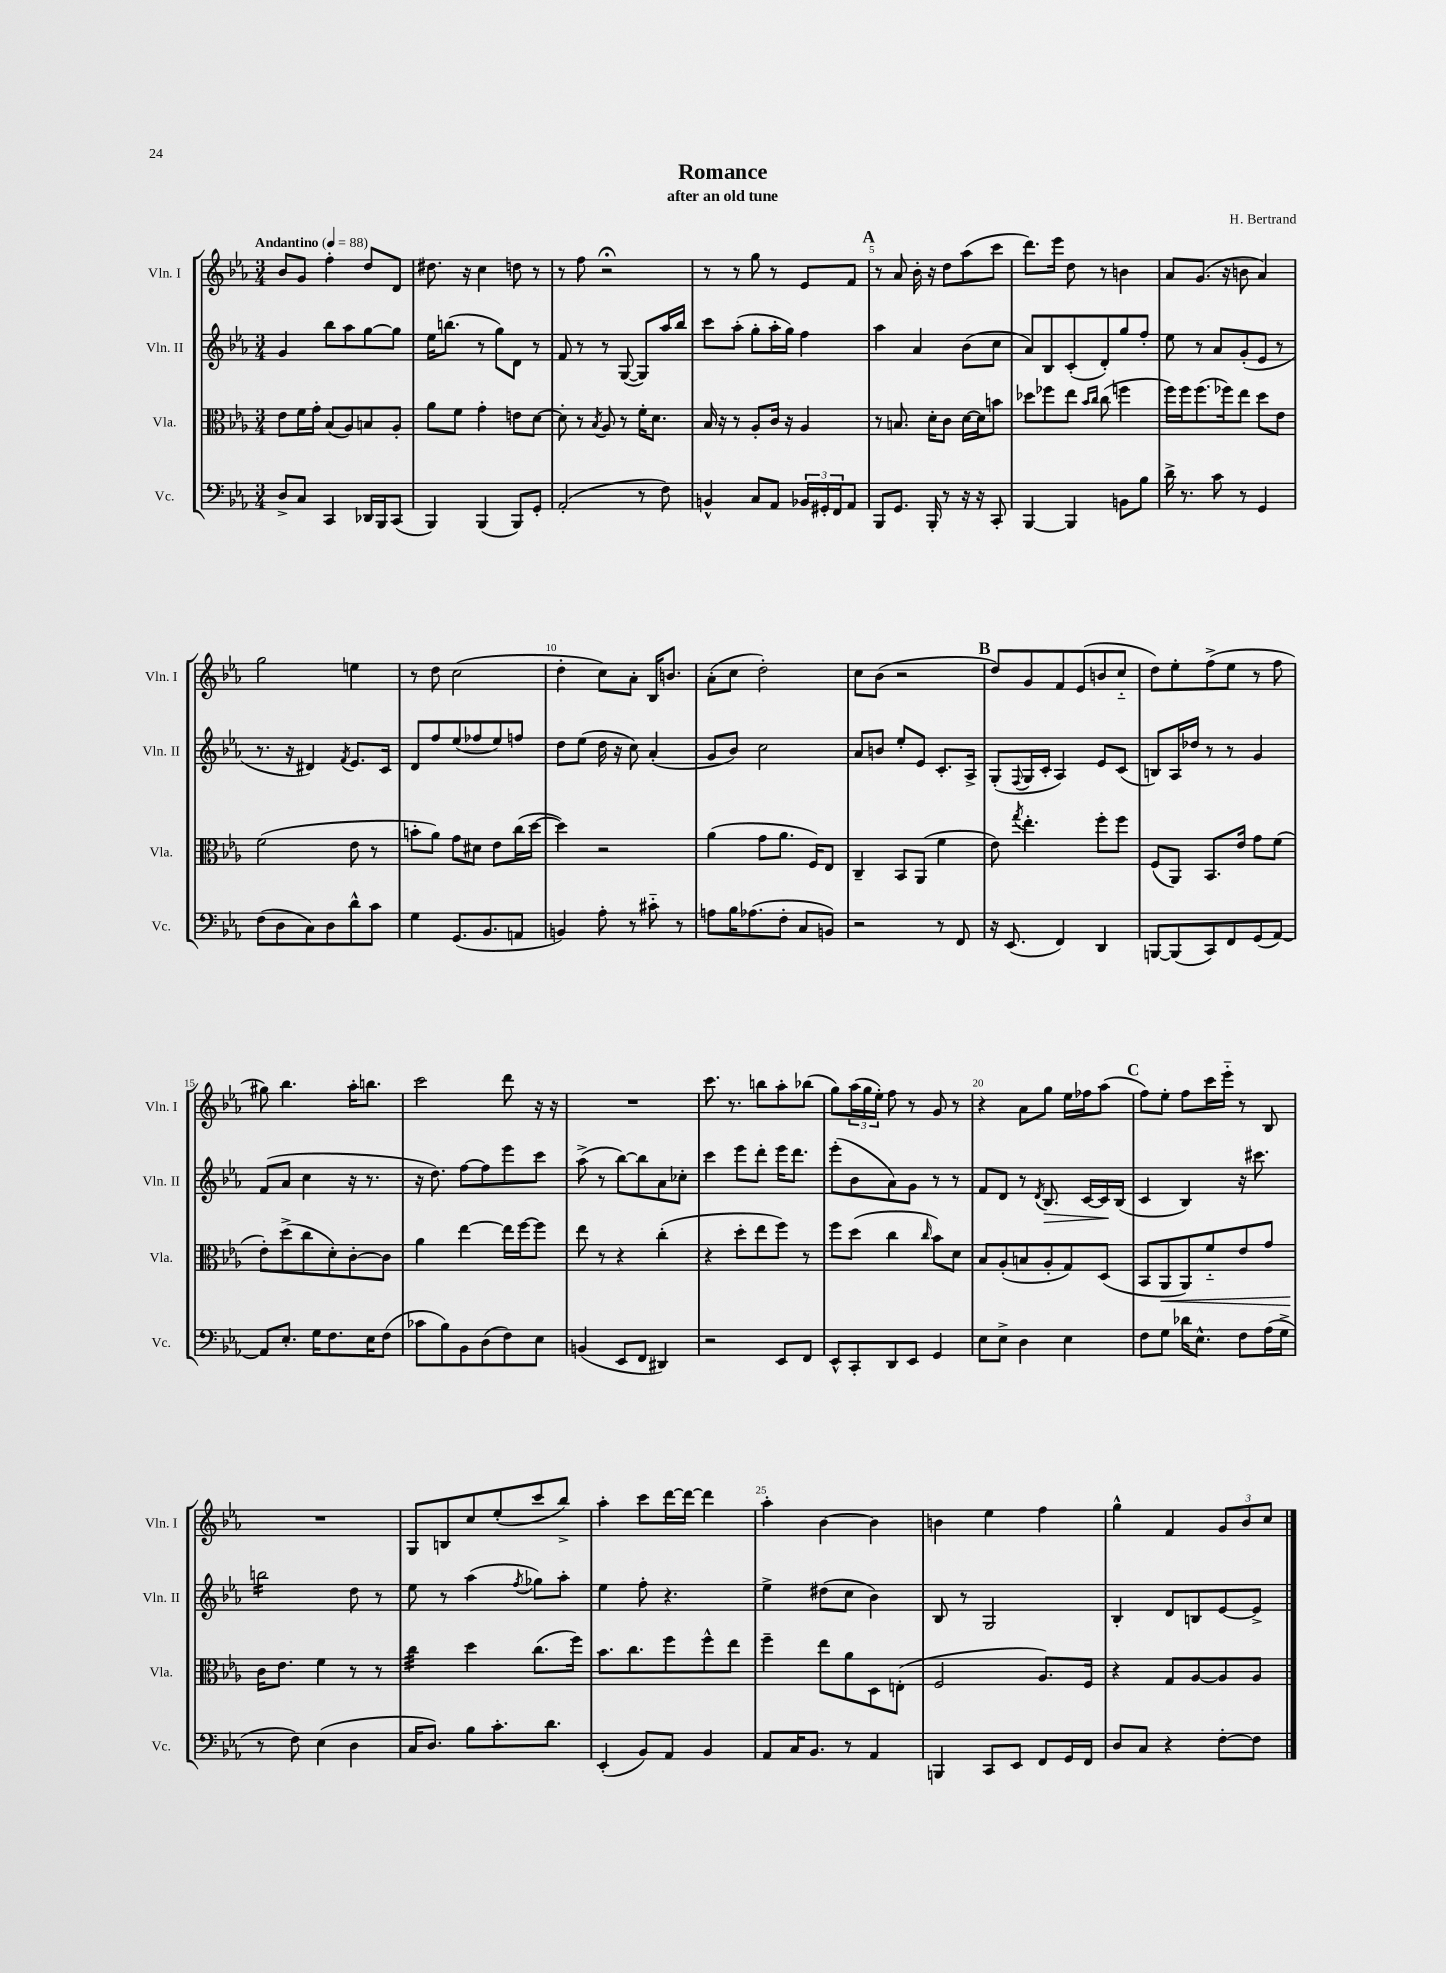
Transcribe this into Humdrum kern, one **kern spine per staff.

**kern	**kern	**kern	**kern
*staff4	*staff3	*staff2	*staff1
*clefF4	*clefC3	*clefG2	*clefG2
*k[b-e-a-]	*k[b-e-a-]	*k[b-e-a-]	*k[b-e-a-]
*M3/4	*M3/4	*M3/4	*M3/4
*MM88	*MM88	*MM88	*MM88
8D^/L	8e-\L	4g/	8b-/L
8C/J	16f\L	.	8g/J
.	16g'\JJ	.	.
4CC/	(8B-/L	8bb-\L	4ff'\
.	8A-/)	8aa-\	.
16DD-/LL	8B/	[8gg\	8dd/L
16BBB-/J	.	.	.
(8CC/J	8A-'/J	8gg\]J	8d/J
=	=	=	=
4BBB-/)	8a-\L	16ee-\LK	8.dd#\
.	.	(8.bb\J	.
.	8f\J	.	.
.	.	.	16r
(4BBB-/	4g'\	8r	4cc\
.	.	8gg\L)	.
8BBB-/L)	8e\L	8d\J	8dd\
8GG'/J	[8d\J	8r	8r
=	=	=	=
(2AA-'/	8d'\]	8f/	8r
.	8r	8r	8ff\
.	8qB-/	.	.
.	8A-/	8r	2r;
.	8r	([8G/	.
8r	16f'\LK	8G/]L)	.
.	8.d\J	.	.
8F\)	.	16aa-/L	.
.	.	16bb-/JJ	.
=	=	=	=
4BB^^/	16B-/	8ccc\L	8r
.	16r	.	.
.	8r	(8aa-'\J	8r
8C/L	8A-'/L	8gg'\L	8gg\
8AA-/J	16c/Jk	16aa-'\L	8r
.	16r	16gg\JJ)	.
24BB-/LL	4A-/	4ff\	8e-/L
24GG#'/	.	.	.
24FF/J	.	.	.
8AA-/J	.	.	8f/J
=	=	=	=
8BBB-/L	8r	4aa-\	8r
8.GG/J	8.B/	.	8a-/
.	.	4a-/	16b-'\
16BBB-'/	16d'\LK	.	16r
8r	8c\J	.	8dd\L
16r	[16d\LL	(8b-\L	(8aa-\
16r	16d\]J	.	.
8CC'/	8b\J	8cc\J	8ccc\J
=	=	=	=
[4BBB-/	8dd-\L	8a-/L)	8.ddd\L)
.	8ff-\	8B-/	.
.	.	.	16eee-\Jk
4BBB-/]	8ee-\J	(8c'/	8dd\
.	16qqb-/LL	.	.
.	16qqcc/JJ	.	.
.	(8cc\	8d'/)	8r
8BB\L	4ff\	8gg/	4b\
8B-\J	.	8ff'/J	.
=	=	=	=
16d^\	16ff\LL)	8ee-\	8a-/L
8.r	16ff\J	.	.
.	(8.ff\	8r	(8.g/J
8c\	.	8a-/L	.
.	16ff-\k)	.	16r
8r	8ee-\J	(8g'/	8b\
4GG/	8dd\L	8e-/J	4a-/)
.	8e-\J	8r	.
=	=	=	=
(8F\L	(2f\	8.r	2gg\
8D\	.	.	.
.	.	16r	.
8C\)	.	4d#/)	.
8D\	.	.	.
.	.	8qf/	.
8d^^\	8e-\	8.e-/L	4ee\
8c\J	8r	.	.
.	.	16c/Jk	.
=	=	=	=
4G\	8b'\L	8d/L	8r
.	8a-\J)	8ff/	8dd\
(8.GG/L	8g\L	(8ee-/	(2cc\
.	8d#\J	8ff-/	.
8.BB-/	.	.	.
.	8e-\L	8ee-/)	.
8AA/J	(16cc\L	8ff/J	.
.	[16dd\JJ	.	.
=	=	=	=
4BB/)	4dd\])	8dd\L	4dd'\
.	.	(8ee-\J	.
8A-'\	2r	16dd\	8cc\L)
.	.	16r	.
8r	.	8cc\)	8a-'\J
8c#'~\	.	(4a-'/	16B-/LK
.	.	.	8.b/J
8r	.	.	.
=	=	=	=
8A\L	(4a-\	8g/L	(8a-'\L
16B-\K	.	8b-/J)	8cc\J
(8.A-\	.	.	.
.	8g\L	2cc\	2dd'\)
8F'\J	8.a-\J	.	.
8C/L	.	.	.
.	16F/LK)	.	.
8BB/J)	8E-/J	.	.
=	=	=	=
2r	4C~/	8a-/L	8cc\L
.	.	8b/J	(8b-\J
.	8BB-/L	8ee-'/L	2r
.	(8AA-/J	8e-/J	.
8r	4f\	8.c'/L	.
8FF/	.	.	.
.	.	16A-^/Jk	.
=	=	=	=
16r	8e-\)	(8G'/L	8dd/L)
(8.EE-/	.	.	.
.	8qgg/	8qqF/	.
.	4.ee-'\	16G/L	8g/
.	.	16c'/JJ	.
4FF/)	.	4A-/)	8f/
.	.	.	(8e-/
4DD/	8ff'\L	8e-/L	8b/
.	8ff\J	(8c/J	8cc'~/J
=	=	=	=
[8BBB/L	(8F/L	8B/L)	8dd\L)
(8BBB/]	8AA-/J)	16A-/L	8ee-'\
.	.	16dd-/JJ	.
8CC/)	8.BB-/L	8r	(8ff^\
8FF/	.	8r	8ee-\J
.	16e-/Jk	.	.
(8GG/	8g\L	4g/	8r
[8AA-/J)	(8f\J	.	8ff\
=	=	=	=
8AA-/]L	8e-'\L)	(8f/L	8gg#\)
8.E-'/J	(8dd^\	8a-/J	4.bb-\
.	8cc\	4cc\	.
16G\LK	.	.	.
8.F\	8d'\)	.	.
.	[8c'\	16r	16aa-'\LK
16E-\K	.	8.r	8.bb\J
(8F\J	8c\]J	.	.
=	=	=	=
8c-\L	4a-\	16r	2ccc\
.	.	8.dd\)	.
8B-\)	.	.	.
8BB-\	[4ee-\	[8ff\L	.
(8D\	.	8ff\]	.
8F\)	16ee-\]LL	8eee-\	8ddd\
.	[16ff\J	.	.
8E-\J	8ff\]J	8ccc\J	16r
.	.	.	16r
=	=	=	=
(4BB/	8ee-\	(8aa-^\	2.r
.	8r	8r	.
8EE-/L	4r	[8bb-\L)	.
8FF/J	.	8bb-\]	.
4DD#/)	(4cc'\	8a-\	.
.	.	8cc-'\J	.
=	=	=	=
2r	4r	4ccc\	8.ccc\
.	.	.	8.r
.	8dd'\L	8eee-\L	.
.	8ee-\	8ddd'\J	8bb\L
8EE-/L	8ff\J)	16eee-\LK	8aa-'\
.	.	8.ddd\J	.
8FF/J	8r	.	(8bb-\J
=	=	=	=
8EE-^^/L	8ff\L	(8eee-'\L	8gg\L)
8CC'/	(8dd\J	8b-\	(24aa-\L
.	.	.	24gg\
.	.	.	24ee-'\JJ)
8DD/	4cc\	8a-\)	8ff\
8EE-/J	.	8g\J	8r
.	16qqcc/	.	.
4GG/	8b-\L)	8r	8g/
.	8d\J	8r	8r
=	=	=	=
8E-\L	8B-/L	8f/L	4r
8E-^\J	(8A-'/	8d/J	.
4D\	8B/	8r	8a-\L
.	.	8qd/	.
.	8A-'/	8.B-/	8gg\J
4E-\	8G/)	.	16ee-\LL
.	.	[16c/LL	16ff-\J
.	(8D/J	16c/]	(8aa-\J
.	.	(16B-/JJ	.
=	=	=	=
8F\L	8BB-/L	4c/	8ff\L)
8G\J	8AA-/	.	8ee-'\J
16d-\LK	8AA-/)	4B-/)	8ff\L
8.E-^^\J	.	.	.
.	8f'~/	.	16ccc\L
.	.	.	16eee-'~\JJ
8F\L	8e-/	16r	8r
.	.	8.ccc#\	.
(16A-\L	8g/J	.	8B-/
16G^\JJ	.	.	.
=	=	=	=
8r	16c\LK	2bb\	2.r
.	8.e-\J	.	.
8F\)	.	.	.
(4E-\	4f\	.	.
4D\	8r	8dd\	.
.	8r	8r	.
=	=	=	=
16C/LK	4cc\	8ee-\	8G/L
8.D/J)	.	.	.
.	.	8r	8B/
8B-\L	4dd\	(4aa-\	8cc/
8.c'\	.	.	(8ee-'/
.	.	8qff/	.
.	(8.cc\L	8gg-\L)	8ccc/
8.d\J	.	.	.
.	.	8aa-'\J	8bb-^/J)
.	16ff\Jk)	.	.
=	=	=	=
(4EE-'/	8.b-\L	4ee-\	4aa-'\
.	8.cc\	.	.
8BB-/L)	.	8ff'\	8ccc\L
8AA-/J	8ff\	4.r	[16ddd\L
.	.	.	16ddd\_JJ
4BB-/	8ff^^\	.	4ddd\]
.	8ee-\J	.	.
=	=	=	=
8AA-/L	4ff~\	4ee-^\	4aa-'\
16C/K	.	.	.
8.BB-/J	.	.	.
.	8ee-\L	(8dd#\L	[4b-\
8r	8a-\	8cc\J	.
4AA-/	8D\	4b-\)	4b-\]
.	(8E'\J	.	.
=	=	=	=
4BBB/	2F/	8B-/	4b\
.	.	8r	.
8CC/L	.	2G/	4ee-\
8EE-/J	.	.	.
8FF/L	8.A-/L)	.	4ff\
16GG/L	.	.	.
16FF/JJ	16F/Jk	.	.
=	=	=	=
8D/L	4r	4B-'/	4gg^^\
8C/J	.	.	.
4r	8G/L	8d/L	4f/
.	[8A-/	8B/	.
[8F'\L	8A-/]	[8e-/	12g/L
.	.	.	12b-/
8F\]J	8A-/J	8e-^/]J	.
.	.	.	12cc/J
==	==	==	==
*-	*-	*-	*-
